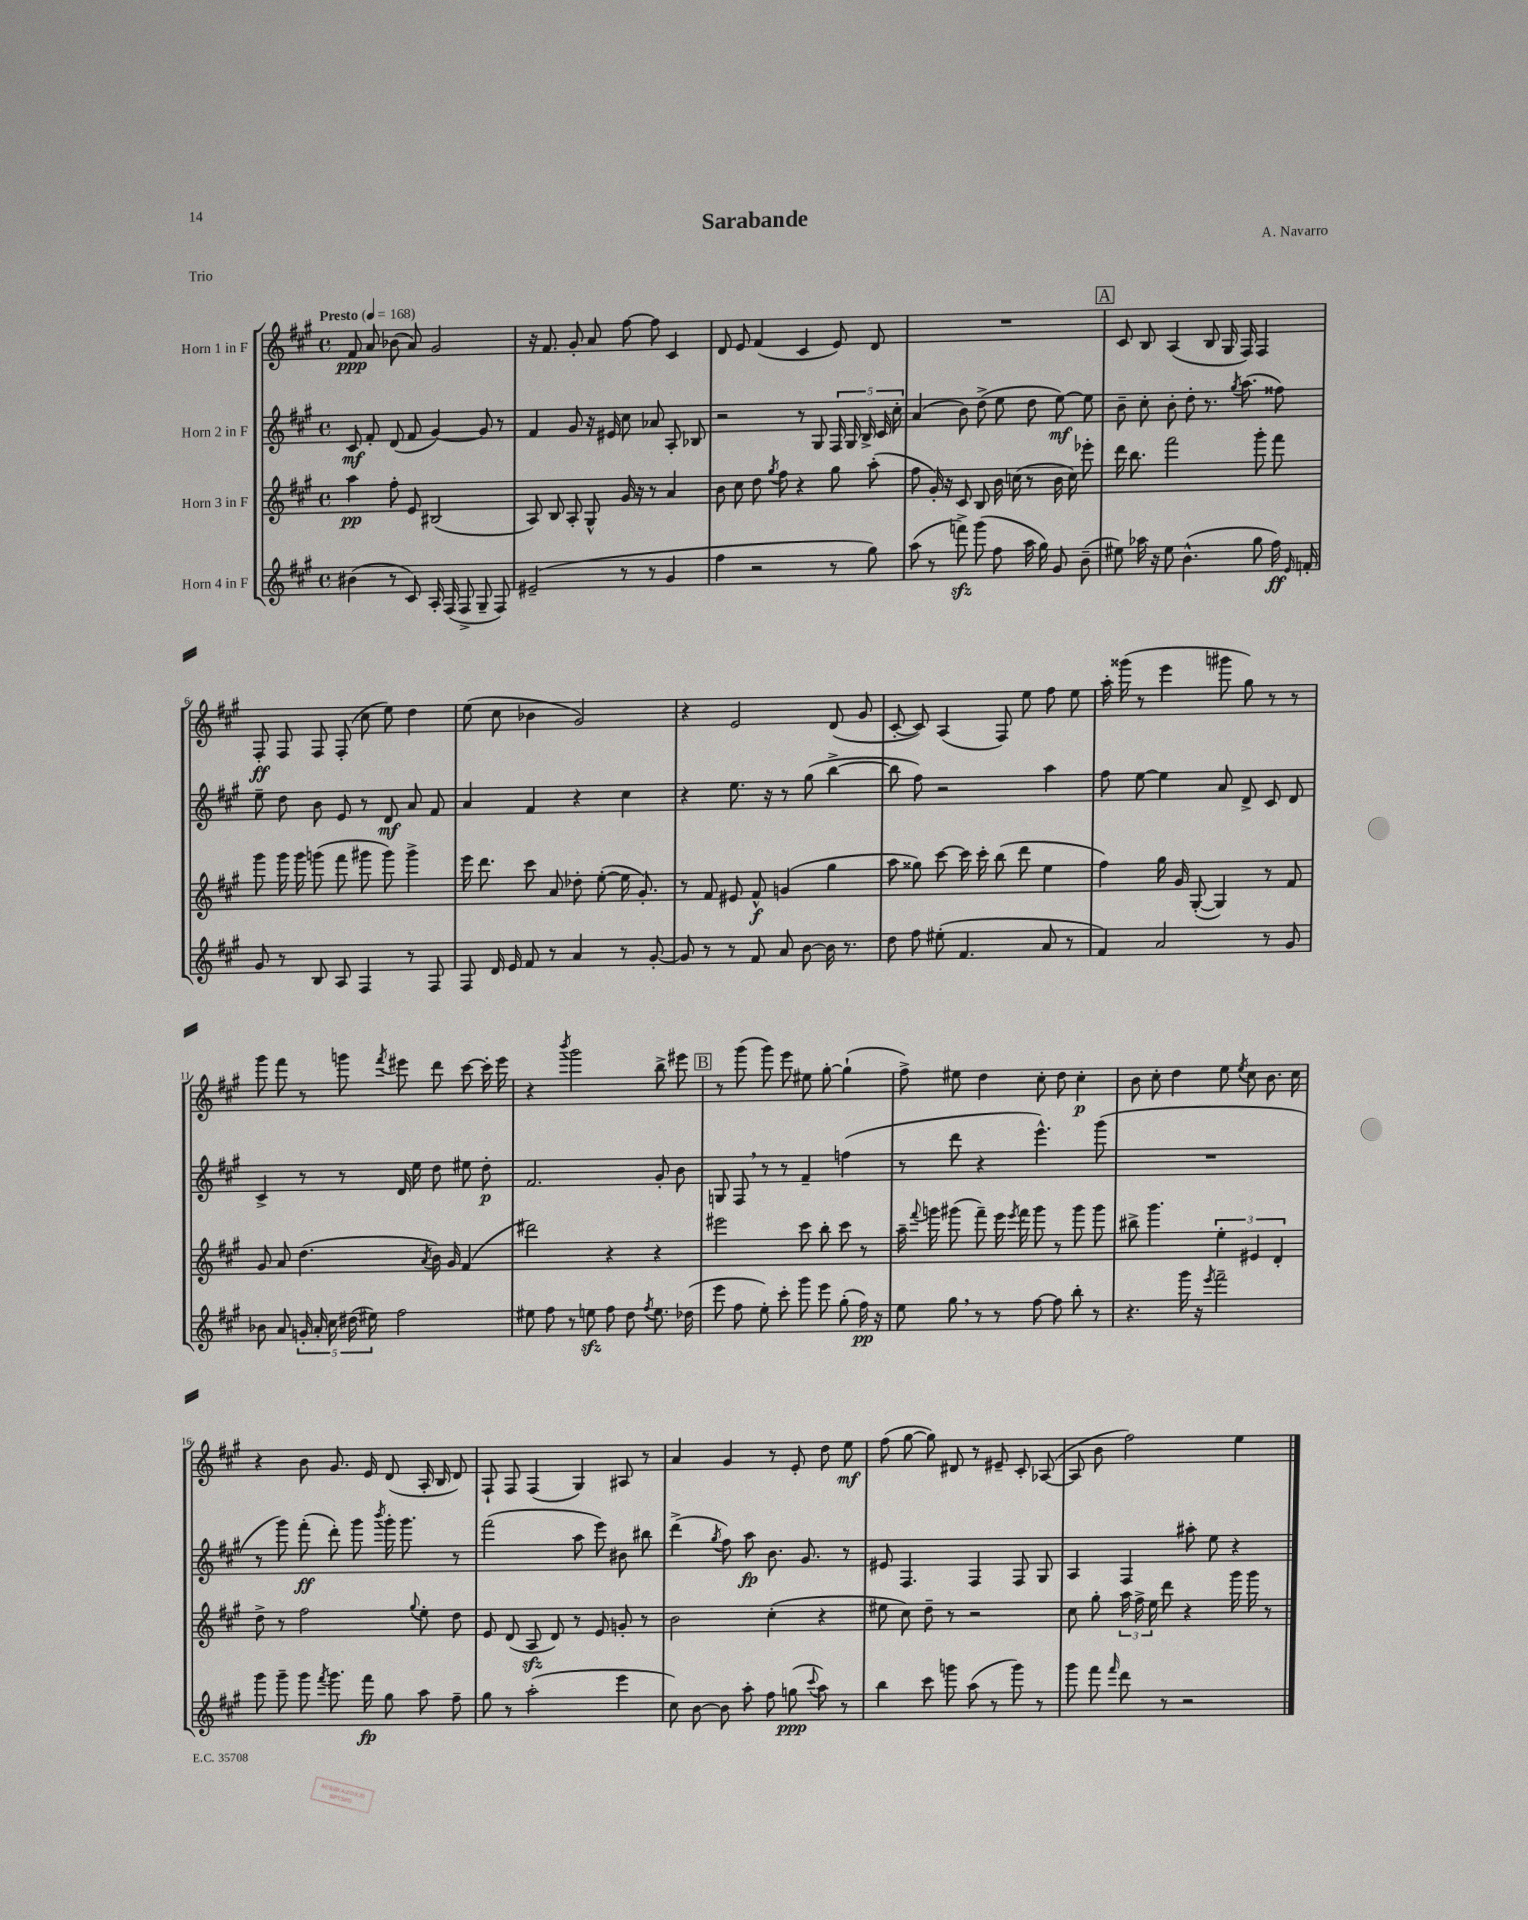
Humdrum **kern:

**kern	**kern	**kern	**kern
*staff4	*staff3	*staff2	*staff1
*clefG2	*clefG2	*clefG2	*clefG2
*k[f#c#g#]	*k[f#c#g#]	*k[f#c#g#]	*k[f#c#g#]
*M4/4	*M4/4	*M4/4	*M4/4
*met(c)	*met(c)	*met(c)	*met(c)
*MM168	*MM168	*MM168	*MM168
(4b#\	4aa\	8c#/	8f#/
.	.	8f#'/	8a/
8r	8ff#'\	(8d/	(8b-\
8c#/)	8e/	8f#/	8a/)
16A'/	(2B#/	[4g#/)	2g#/
(16F#/	.	.	.
8F#^/	.	.	.
8G#~/	.	8g#/]	.
8F#/)	.	8r	.
=	=	=	=
(2e#~/	8A/)	4f#/	16r
.	.	.	8.f#/
.	8B/	.	.
.	8A'/	8g#/	8g#'/
.	8G#^^/	16r	8a/
.	.	16e#/	.
8r	16g#/	8cc#\	[8ff#\
.	16r	.	.
8r	8r	8a-/	8ff#\]
4g#/	4a/	8A'/	4c#/
.	.	8B-/	.
=	=	=	=
4ff#\	8b\	2r	8d/
.	8cc#\	.	8e/
2r	8dd\	.	(4f#/
.	8qgg#/	.	.
.	8ff#\	.	.
.	4r	8r	4c#/
.	.	8G#/	.
8r	8gg#\	20F#/	8e/)
.	.	20G#/	.
.	.	20B^/	.
8gg#\)	(8aa'\	.	8d/
.	.	20c#/	.
.	.	20cc#'\	.
=	=	=	=
(8aa\	8ff#\	(4a/	1r
8r	16g#'/)	.	.
.	16r	.	.
8fff^\)	8c#/	8b\)	.
(8ggg#\	8B/	(8dd^\	.
8ff#\	16b\	8ee\	.
.	(16cc\	.	.
16aa\	8r	8dd\	.
16gg#\)	.	.	.
8g#/	16b\	[8ee\)	.
.	16cc\)	.	.
(8b~\	8eee-'\	8ee\]	.
=	=	=	=
8ee#\)	16ddd\	8b~\	8c#/
.	8.bb\	.	.
16aa-\	.	8cc#'\	8B/
16r	.	.	.
8ee#\	2fff#\	8b'\	(4A/
(4.b^^\	.	8dd'\	.
.	.	8.r	8B/
.	.	.	16G#/
.	.	8qgg#/	.
.	.	(8.aa\	16F#/)
8gg#\	8ggg#'\	.	4F#/
16ff#\)	8fff#\	8ff##\)	.
16qqe/	.	.	.
16f'/	.	.	.
=	=	=	=
8g#/	8ggg#\	8ee~\	8F#'/
8r	16ggg#\	8dd\	8F#/
.	16ggg#\	.	.
8B/	(8ggg\	8b\	8F#/
8A/	8fff#\	8e/	(8F#'/
4F#/	8ggg#\	8r	8cc#\
.	8ggg#\)	8d/	8ee\)
8r	4ggg#^\	8a/	4dd\
8F#/	.	8f#/	.
=	=	=	=
8F#/	16eee\	4a/	(8ee\
.	8.ddd\	.	.
16d/	.	.	8cc#\
16e/	.	.	.
8f#/	8ccc#\	4f#/	4b-\
8r	8a/	.	.
4a/	8dd-'\	4r	2g#/)
.	([8ee'\	.	.
8r	16ee\]	4cc#\	.
.	8.g#'/)	.	.
[8g#'/	.	.	.
=	=	=	=
8g#/]	8r	4r	4r
8r	8f#/	.	.
8r	8e#/	8.ee\	2e/
8f#/	8f#^^/	.	.
.	.	16r	.
8a/	(4g/	8r	.
[8b\	.	(8gg#\	.
16b\]	4gg#\	[4bb^\	(8d/
8.r	.	.	.
.	.	.	8g#/
=	=	=	=
8dd\	8aa\	8bb\]	[8c#'/
8ff#\	8gg##\)	8ff#\)	8c#/])
(8ee#'\	[8ccc#\	2r	(4A/
4.f#/	16ccc#\]	.	.
.	16ccc#'\	.	.
.	(8bb\	.	8F#/)
.	8ddd\	.	8ee\
8a/	4ee\	4aa\	8ff#\
8r	.	.	8ee\
=	=	=	=
4f#/)	4ff#\)	8ff#\	16aa'\
.	.	.	(16ggg##\
.	.	[8ee\	8r
2a/	16gg#\	4ee\]	4eee\
.	16g#/	.	.
.	([8G#'/	.	.
.	4G#/])	8a/	8ggg#\
.	.	8d^/	8gg#\)
8r	8r	8c#/	8r
8g#/	8f#/	8d/	8r
=	=	=	=
8b-\	8g#/	4c#^/	8ggg#\
8a/	8a/	.	8fff#\
20g'/	(4.dd\	8r	8r
20a'/	.	.	.
20cc#\	.	.	.
.	.	8r	8ggg\
(20dd#\	.	.	.
20ee#\)	.	.	.
.	.	.	8qfff#/
2ff#\	.	16d/	8eee#\
.	.	16ee\	.
.	8qa/	.	.
.	16b\)	8dd\	8ddd\
.	16g#/	.	.
.	(4f#/	8ee#\	[8ccc#\
.	.	8dd'\	16ccc#'\]
.	.	.	16eee#\
=	=	=	=
8ee#\	2ddd#\)	2.f#/	4r
8ff#\	.	.	.
.	.	.	8qbbb/
8r	.	.	2ggg#\
8ee\	.	.	.
8ff#\	4r	.	.
8dd\	.	.	.
8qff#/	.	.	.
8.ee\	4r	8g#'/	8bb^\
.	.	8b\	8eee#\
(16dd-\	.	.	.
=	=	=	=
8eee\	2eee#\	8G/	8r
8ff#\	.	8F#/	(8ggg#\
8ee'\)	.	8r	8ggg#\)
8ccc#'\	.	8r	8eee\
8ggg#\	8ccc#\	4f#~/	8ee#\
8eee\	8bb'\	.	[8gg#'\
(8gg#'\	8ccc#\	(4ff\	(4gg#`\]
16ff#\)	8r	.	.
16r	.	.	.
=	=	=	=
8ee\	16aa~\	8r	8ff#^\)
.	8qqfff#/	.	.
.	16ggg\	.	.
8gg#\	(8ggg#\	8ddd\	8ee#\
8r	8fff#~\)	4r	4dd\
8r	16eee\	.	.
.	8qeee/	.	.
.	16fff#\	.	.
[8ff#\	8ggg#\	4.eee^^\)	8cc#'\
8ff#\]	8r	.	8dd\
8bb'\	8ggg#\	.	4cc#'\
8r	8ggg#\	(8ggg#\	.
=	=	=	=
4.r	8bb#^\	1r	8b\
.	4.ggg#\	.	8cc#'\
.	.	.	4dd\
16ggg#\	.	.	.
16r	.	.	.
8qeee/	.	.	.
2fff#~\	6ee'\	.	8ee\
.	.	.	8qee/
.	.	.	8cc#\
.	6e#/	.	.
.	.	.	8.b\
.	6d'/	.	.
.	.	.	16cc#\
=	=	=	=
8ggg#\	8dd^\	8r	4r
8ggg#~\	8r	8ggg#\)	.
8ggg#\	2ff#\	(8fff#'\	8b\
8qfff#/	.	.	.
8.ggg#\	.	8ddd'\)	8.g#/
.	.	8ggg#\	.
16fff#\	.	.	16e/
.	.	8qbbb/	.
8gg#\	.	16ggg#'\	(8d/
.	.	8.ggg#\	.
.	8qqgg#/	.	.
8aa\	8ee'\	.	16A'/
.	.	.	16B/
8ff#~\	8dd\	8r	8d/)
=	=	=	=
8gg#\	8e/	(2fff#\	8F#`/
8r	(8d/	.	8F#/
(2aa'\	8A/	.	(4F#/
.	8d/)	.	.
.	8r	8aa\	4G#/)
.	8e/	8eee\)	.
4eee\	8g'/	8b#\	8A#/
.	8r	8bb#\	8r
=	=	=	=
8cc#\)	2b\	(4ddd^\	4a/
[8b\	.	.	.
.	.	8qgg#/	.
8b\]	.	8ff#\)	4g#/
8aa'\	.	8aa\	.
8ff#\	(4cc#'\	8.b\	8r
(8gg\	.	.	8e'/
.	.	8.g#/	.
8qqccc#/	.	.	.
8aa\)	4r	.	8dd\
8r	.	8r	8ee\
=	=	=	=
4bb\	8ee#\	8e#/	(8ff#\
.	8cc#\)	4.F#/	[8gg#\
8ccc#\	8dd~\	.	8gg#\])
8ggg\	8r	.	8d#/
(8aa\	2r	4F#/	8r
8r	.	.	8e#~/
8ggg\)	.	8F#/	8c#'/
8r	.	8G#/	([8A-/
=	=	=	=
8ggg#\	8cc#\	4A/	8A-/]
8fff#\	8gg#'\	.	8b\
16qqfff#/	.	.	.
8ddd\	24aa\	4F#/	2ff#\)
.	24ff#^\	.	.
.	24ee\	.	.
8r	8ddd\	.	.
2r	4r	8aa#'\	.
.	.	8ee\	.
.	16ggg#\	4r	4ee\
.	16ggg#\	.	.
.	8r	.	.
==	==	==	==
*-	*-	*-	*-
